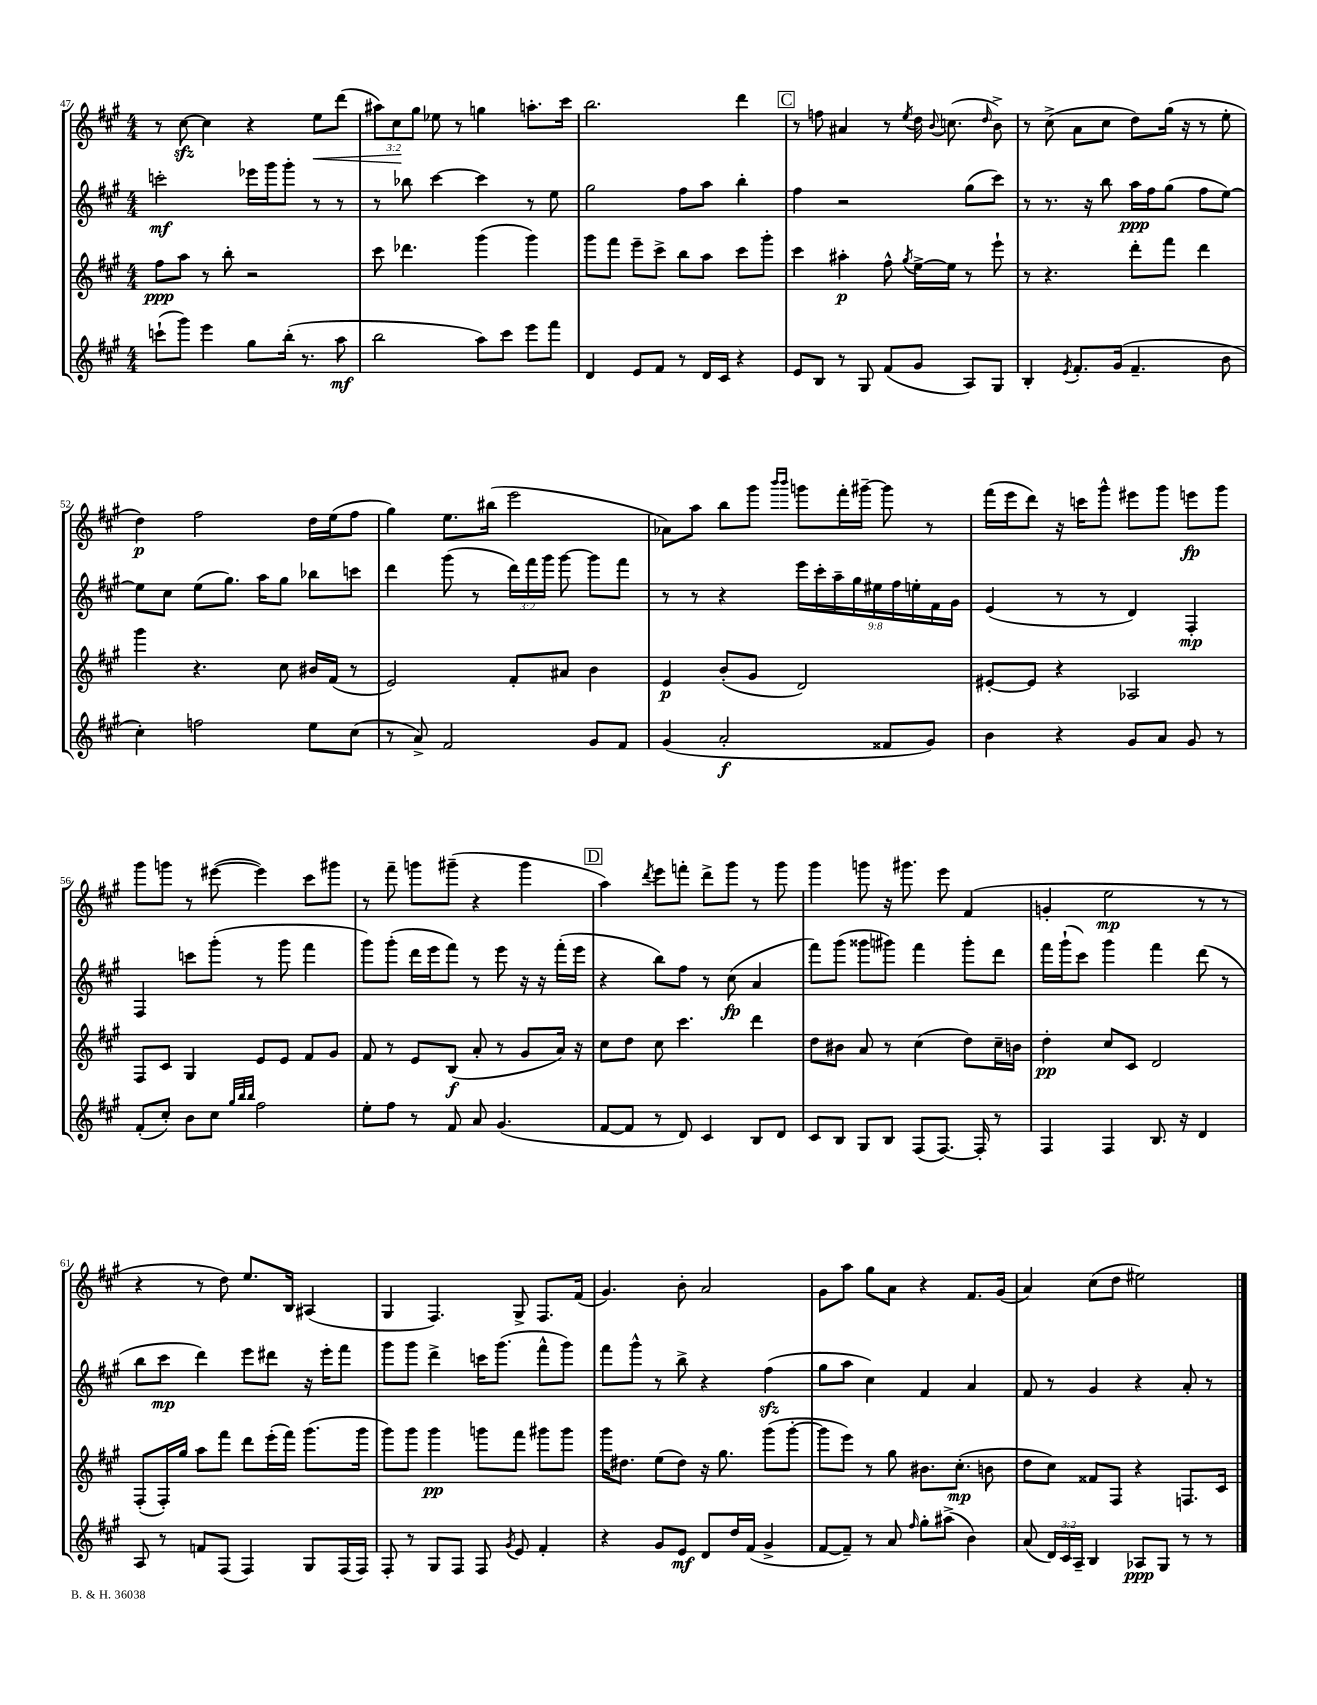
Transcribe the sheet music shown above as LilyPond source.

<<
\new StaffGroup <<
\new Staff = "s0" {
    \clef treble \key a \major \numericTimeSignature \time 4/4 \override Staff.TupletNumber.text = #tuplet-number::calc-fraction-text
    \autoBeamOff r8 cis''8~\sfz cis''4 r4 e''8[\< d'''8]( |
    \tuplet 3/2 { ais''8[) cis''8\! gis''8] } ees''8 r8 g''4 a''8.[-. cis'''16] |
    b''2. d'''4 |
    \mark \markup { \box "C" } r8 f''8 ais'4 r8 \acciaccatura { e''8 } d''16 \appoggiatura { b'8 } c''8.( \grace { d''16 } b'8->) |
    r8 cis''8->( a'8[ cis''8] d''8[) gis''16]( r16 r8 e''8-. |
    d''4\p) fis''2 d''16[ e''16( fis''8] |
    gis''4) e''8.[ bis''16]( e'''2 |
    aes'8[) a''8] b''8[ gis'''8] \grace { b'''16[ b'''16] } g'''8[ fis'''16-. gis'''16]~-- gis'''8 r8 |
    fis'''16[( e'''16 d'''8]) r16 c'''16[ gis'''8]-^ eis'''8[ gis'''8] e'''8[\fp gis'''8] |
    gis'''8[ g'''8] r8 eis'''8~( eis'''4) cis'''8[ gis'''8] |
    r8 fis'''8-- g'''8[ gis'''8]--( r4 gis'''4 |
    \mark \markup { \box "D" } a''4) \acciaccatura { d'''8 } e'''8[ f'''8]-. d'''8[-> gis'''8] r8 gis'''8 |
    gis'''4 g'''8 r16 gis'''8. e'''8 fis'4( |
    g'4-. e''2\mp r8 r8 |
    r4 r8 d''8) e''8.[ b16] ais4( |
    gis4 fis4.) gis8-> fis8.[ fis'16]( |
    gis'4.) b'8-. a'2 |
    gis'8[ a''8] gis''8[ a'8] r4 fis'8.[ gis'16]( |
    a'4) cis''8[( d''8] eis''2) \bar "|." |
}
\new Staff = "s1" {
    \clef treble \key a \major \numericTimeSignature \time 4/4 \override Staff.TupletNumber.text = #tuplet-number::calc-fraction-text
    \autoBeamOff c'''2-.\mf ees'''16[ gis'''16 gis'''8]-. r8 r8 |
    r8 bes''8 cis'''4~ cis'''4 r8 e''8 |
    gis''2 fis''8[ a''8] b''4-. |
    \mark \markup { \box "C" } fis''4 r2 gis''8[( cis'''8]) |
    r8 r8. r16 b''8 a''16[\ppp fis''16 gis''8]( fis''8[ e''8]~) |
    e''8[ cis''8] e''8[( gis''8.]) a''16[ gis''8] bes''8[ c'''8] |
    d'''4 gis'''8( r8 \tuplet 3/2 { d'''16[) fis'''16 gis'''16] } gis'''8~ gis'''8[ fis'''8] |
    r8 r8 r4 \tuplet 9/8 { e'''16[ cis'''16-. a''16-- gis''16 eis''16 fis''16 e''16-. fis'16 gis'16] } |
    e'4( r8 r8 d'4) fis4-.\mp |
    fis4 c'''8[ gis'''8]-.( r8 gis'''8 fis'''4 |
    gis'''8[) gis'''8]-.( d'''16[ e'''16 fis'''8]) r8 e'''8 r16 r16 fis'''16[-.( e'''16] |
    \mark \markup { \box "D" } r4 b''8[) fis''8] r8 cis''8\fp( a'4 |
    fis'''8[) gis'''8]( gisis'''8[ gis'''8]) fis'''4 gis'''8[-. d'''8] |
    fis'''16[ gis'''16-!( cis'''8]) gis'''4 fis'''4 d'''8( r8 |
    b''8[ cis'''8]\mp d'''4) e'''8[ dis'''8] r16 e'''16[-. fis'''8] |
    gis'''8[ gis'''8] d'''4-> c'''16[ gis'''8.]( fis'''8[-^ gis'''8]) |
    fis'''8[ gis'''8]-^ r8 b''8-> r4 fis''4\sfz( |
    gis''8[ a''8] cis''4) fis'4 a'4 |
    fis'8 r8 gis'4 r4 a'8-. r8 \bar "|." |
}
\new Staff = "s2" {
    \clef treble \key a \major \numericTimeSignature \time 4/4
    \autoBeamOff fis''8[\ppp a''8] r8 b''8-. r2 |
    cis'''8 des'''4. gis'''4( gis'''4) |
    gis'''8[ fis'''8] e'''8[-- cis'''8]-> b''8[ a''8] cis'''8[ gis'''8]-. |
    \mark \markup { \box "C" } cis'''4 ais''4-.\p fis''8-^ \acciaccatura { gis''8 } e''16[~-> e''16] r8 e'''8-! |
    r8 r4. d'''8[-. fis'''8] d'''4 |
    gis'''4 r4. cis''8 bis'16[ fis'16]( r8 |
    e'2) fis'8[-. ais'8] b'4 |
    e'4\p b'8[-.( gis'8] d'2) |
    eis'8[~-. eis'8] r4 aes2 |
    fis8[ cis'8] gis4 e'8[ e'8] fis'8[ gis'8] |
    fis'8 r8 e'8[ b8]\f( a'8-. r8 gis'8[ a'16]) r16 |
    \mark \markup { \box "D" } cis''8[ d''8] cis''8 cis'''4. d'''4 |
    d''8[ bis'8] a'8 r8 cis''4( d''8[) cis''16-- b'16] |
    d''4-.\pp cis''8[ cis'8] d'2 |
    fis8[-.( fis16-.) gis''16] a''8[ fis'''8] d'''8[ e'''16-.( fis'''16]) gis'''8.[( gis'''16] |
    gis'''8[) gis'''8] gis'''4\pp g'''8[ fis'''8] gis'''8[ gis'''8] |
    gis'''16[ dis''8.] e''8[( dis''8]) r16 gis''8. gis'''8[( gis'''8]~-. |
    gis'''8[ e'''8]) r8 gis''8 bis'8.[ cis''8.]-.\mp( b'8 |
    d''8[ cis''8]) fisis'8[ fis8] r4 f8.[ cis'16] \bar "|." |
}
\new Staff = "s3" {
    \clef treble \key a \major \numericTimeSignature \time 4/4 \override Staff.TupletNumber.text = #tuplet-number::calc-fraction-text
    \autoBeamOff c'''8[-!( gis'''8]) e'''4 gis''8[ b''16]-.( r8. a''8\mf |
    b''2 a''8[) cis'''8] e'''8[ fis'''8] |
    d'4 e'8[ fis'8] r8 d'16[ cis'16] r4 |
    \mark \markup { \box "C" } e'8[ b8] r8 gis8 fis'8[( gis'8] a8[) gis8] |
    b4-. \acciaccatura { e'8 } fis'8.[-. gis'16]( fis'4.-- b'8 |
    cis''4-.) f''2 e''8[ cis''8]( |
    r8 a'8->) fis'2 gis'8[ fis'8] |
    gis'4( a'2-.\f fisis'8[ gis'8]) |
    b'4 r4 gis'8[ a'8] gis'8 r8 |
    fis'8[-.( cis''8]-.) b'8[ cis''8] \grace { gis''32[ b''32 b''32] } fis''2 |
    e''8[-. fis''8] r8 fis'8 a'8 gis'4.( |
    \mark \markup { \box "D" } fis'8[~ fis'8] r8 d'8) cis'4 b8[ d'8] |
    cis'8[ b8] gis8[ b8] fis8[( fis8.]~) fis16-. r8 |
    fis4 fis4 b8. r16 d'4 |
    a8 r8 f'8[ fis8]( fis4) gis8[ fis16( fis16]) |
    fis8-. r8 gis8[ fis8] fis8 \acciaccatura { gis'8 } e'8 fis'4-. |
    r4 gis'8[ e'8]\mf d'8[ d''16 fis'16]( gis'4-> |
    fis'8[~ fis'8]--) r8 a'8 \grace { fis''16 } gis''8[-. ais''8]->( b'4) |
    a'8( \tuplet 3/2 { d'16[) cis'16 a16]-- } b4 aes8[\ppp gis8] r8 r8 \bar "|." |
}
>>
>>
\layout { \context { \Score currentBarNumber = #47 } }
